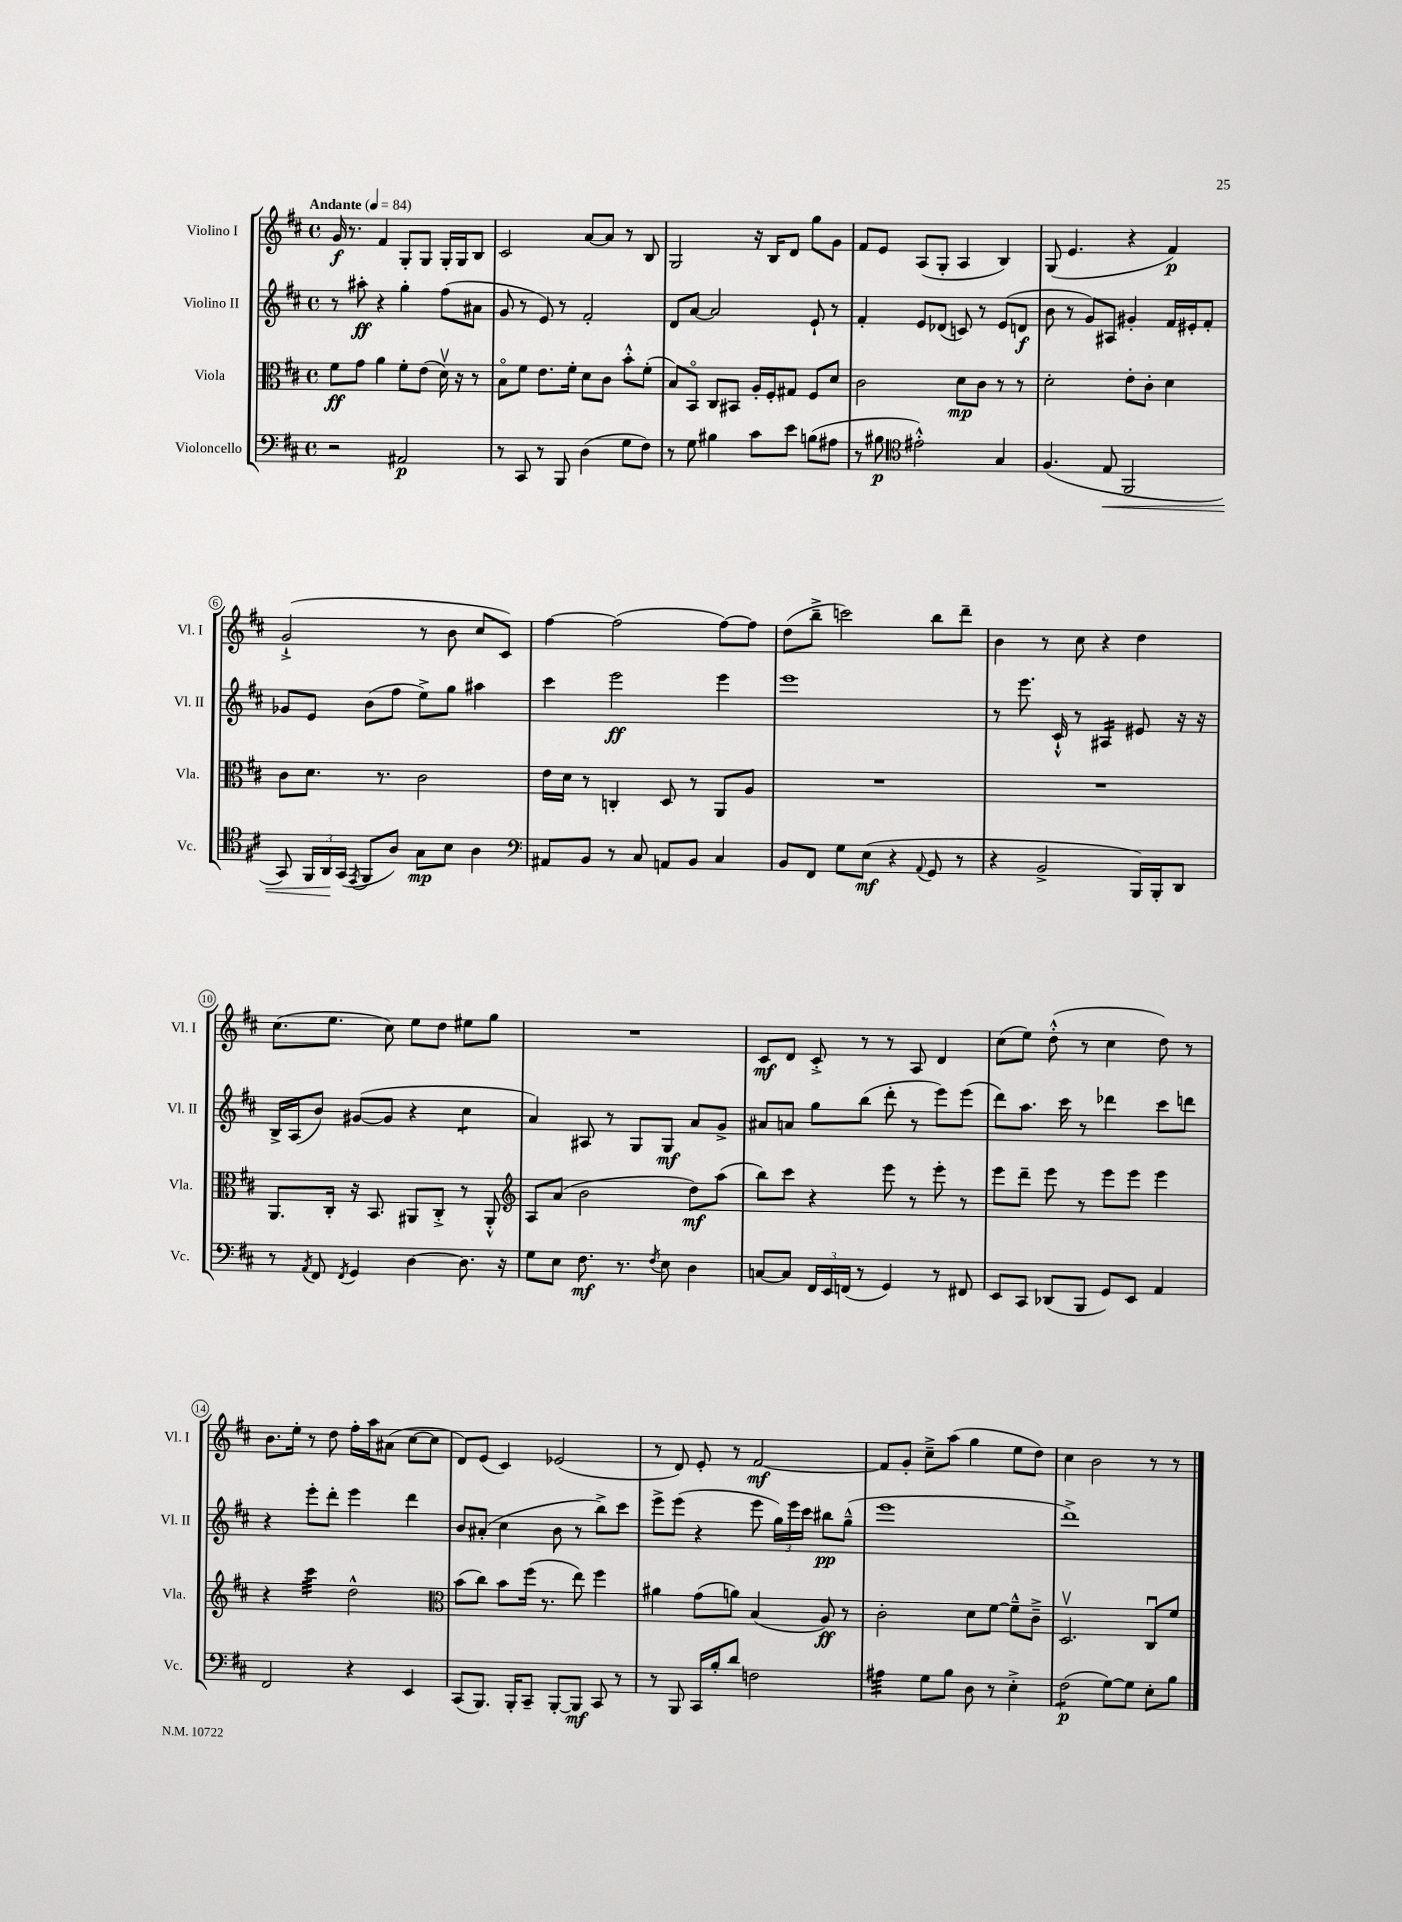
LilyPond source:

<<
\new StaffGroup <<
\new Staff = "s0" \with { instrumentName = "Violino I" shortInstrumentName = "Vl. I" } {
    \clef treble \key d \major \defaultTimeSignature \time 4/4 \tempo "Andante" 4 = 84
    \autoBeamOff g'16\f r8. fis'4 g8[-. g8] g16[-. g16 b8] |
    cis'2 a'8[~ a'8] r8 b8 |
    g2 r16 b16[ d'8] g''8[ g'8] |
    fis'8[ e'8] a8[( g8]-. a4 b4) |
    g8( e'4. r4 fis'4\p) |
    g'2-!->( r8 b'8 cis''8[ cis'8]) |
    fis''4~ fis''2( fis''8[~) fis''8] |
    d''8[( b''8]---> c'''2) b''8[ d'''8]-- |
    b'4 r8 cis''8 r4 d''4 |
    cis''8.[( e''8.] cis''8) e''8[ d''8] eis''8[ g''8] |
    R1 |
    cis'8[\mf d'8] cis'8-.-> r8 r8 a8 d'4 |
    cis''8[( e''8]) d''8-.-^( r8 cis''4 d''8) r8 |
    b'8.[ e''16]-. r8 d''8 fis''16[-. a''16 ais'8]( cis''8[~ cis''8] |
    d'8[) e'8]( cis'4) ees'2( |
    r8 d'8) e'8-. r8 fis'2~\mf |
    fis'8[ g'8]-. cis''8[---> a''8]( g''4 e''8[ d''8]) |
    cis''4 b'2 r8 r8 \bar "|." |
}
\new Staff = "s1" \with { instrumentName = "Violino II" shortInstrumentName = "Vl. II" } {
    \clef treble \key d \major \defaultTimeSignature \time 4/4
    \autoBeamOff r8 ais''8-.\ff r4 g''4-. fis''8[( ais'8] |
    g'8 r8 e'8) r8 fis'2-. |
    d'8[ a'8]~ a'2 e'8-! r8 |
    fis'4-. e'8[ des'8]( c'8) r8 e'8[( d'8]\f |
    b'8 r8 g'8[) ais8] gis'4-. fis'16[ eis'16-. fis'8]-. |
    ges'8[ e'8] b'8[( fis''8] e''8[->) g''8] ais''4 |
    cis'''4 e'''2\ff e'''4 |
    e'''1 |
    r8 e'''8. cis'16-!-^ r8 ais4:16 eis'8 r16 r16 |
    b16[-> a16( b'8]) gis'8[~( gis'8] r4 cis''4:8 |
    a'4) ais8 r8 g8[ g8]\mf a'8[ g'8]-> |
    ais'8[ a'8] g''8[ b''8]( d'''8-. r8 e'''8[) e'''8]( |
    d'''8[) a''8.] cis'''16 r8 des'''4 cis'''8[ d'''8] |
    r4 e'''8[-. d'''8]-. e'''4 d'''4 |
    b'8[ ais'8]-.( cis''4 b'8 r8 b''8[->) cis'''8] |
    e'''8[-> e'''8]( r4 e'''8 \tuplet 3/2 { g''16[) e'''16 cis'''16] } bis''8[\pp g''8]---^( |
    e'''1 |
    d'''1->) \bar "|." |
}
\new Staff = "s2" \with { instrumentName = "Viola" shortInstrumentName = "Vla." } {
    \clef alto \key d \major \defaultTimeSignature \time 4/4
    \autoBeamOff fis'8[\ff g'8] a'4 fis'8[-. e'8]( d'16\upbow) r16 r8 |
    b8[\flageolet fis'8] e'8.[ fis'16]-. d'8[ cis'8] b'8[-.-^ fis'8]-.( |
    b8[) b,8]\flageolet cis8[ bis,8] a16[-. fis16-. gis8] fis8[ d'8] |
    cis'2 d'8[\mp cis'8] r8 r8 |
    d'2-. e'8[-. cis'8]-. d'4 |
    cis'8[ d'8.] r8. cis'2 |
    e'16[ d'16] r8 c4-. d8 r8 a,8[ a8] |
    R1 |
    R1 |
    a,8.[ cis16]-. r16 b,8. ais,8[ cis8]-.-> r8 ais,8-.-^ |
    \clef treble a8[ a'8]( b'2 d''8[\mf) a''8]( |
    b''8[) cis'''8] r4 e'''8 r8 e'''8-. r8 |
    e'''8[ d'''8]-- e'''8 r8 e'''8[ e'''8] e'''4 |
    r4 cis'''4:32 d''2-^ |
    \clef alto b'8[( cis''8]) b'8[ fis''16]( r8. e''8) fis''4 |
    ais'4 g'8[( a'8]) b4( a8\ff) r8 |
    cis'2-. d'8[ fis'8]~ fis'8[---^ cis'8]---> |
    d2.\upbow cis8[\downbow fis'8] \bar "|." |
}
\new Staff = "s3" \with { instrumentName = "Violoncello" shortInstrumentName = "Vc." } {
    \clef bass \key d \major \defaultTimeSignature \time 4/4
    \autoBeamOff r2 ais,2\p |
    r8 cis,8 r8 b,,8 d4( g8[ fis8]) |
    r8 g8 bis4 cis'8[ e'8] b8[( ais8] |
    r8 bis8\p \clef tenor eis'2-.-^) g4 |
    fis4.( e8\< fis,2 |
    g,8) \tuplet 3/2 { fis,16[ a,16\! g,16]( } \acciaccatura { e,8 } fis,8[ a8]) g8[\mp b8] a4 |
    \clef bass ais,8[ b,8] r8 cis8 a,8[ b,8] cis4 |
    b,8[ fis,8] g8[ e8]\mf( r4 \appoggiatura { a,8 } g,8 r8 |
    r4 b,2-> b,,16[) b,,16-. d,8] |
    r8 \acciaccatura { a,8 } fis,8 \acciaccatura { fis,8 } g,4 d4~ d8. r16 |
    g8[ e8] fis8.\mf r8. \acciaccatura { fis8 } e8 d4 |
    c8[~ c8] \tuplet 3/2 { fis,16[ e,16 f,16]( } r8 g,4) r8 fis,8 |
    e,8[ cis,8] des,8[( b,,8] g,8[) e,8] a,4 |
    fis,2 r4 e,4 |
    cis,8[( b,,8.]) b,,16[-. cis,8]-- b,,8[~-. b,,8]\mf cis,8 r8 |
    r8 b,,8 cis,16[ b16-. d'8] f2 |
    ais4:32 g8[ b8] d8 r8 e4-.-> |
    fis2:8\p( g8[~) g8] e8[-. b8] \bar "|." |
}
>>
>>
\layout { \context { \Score \override BarNumber.stencil = #(make-stencil-circler 0.1 0.3 ly:text-interface::print) } }
